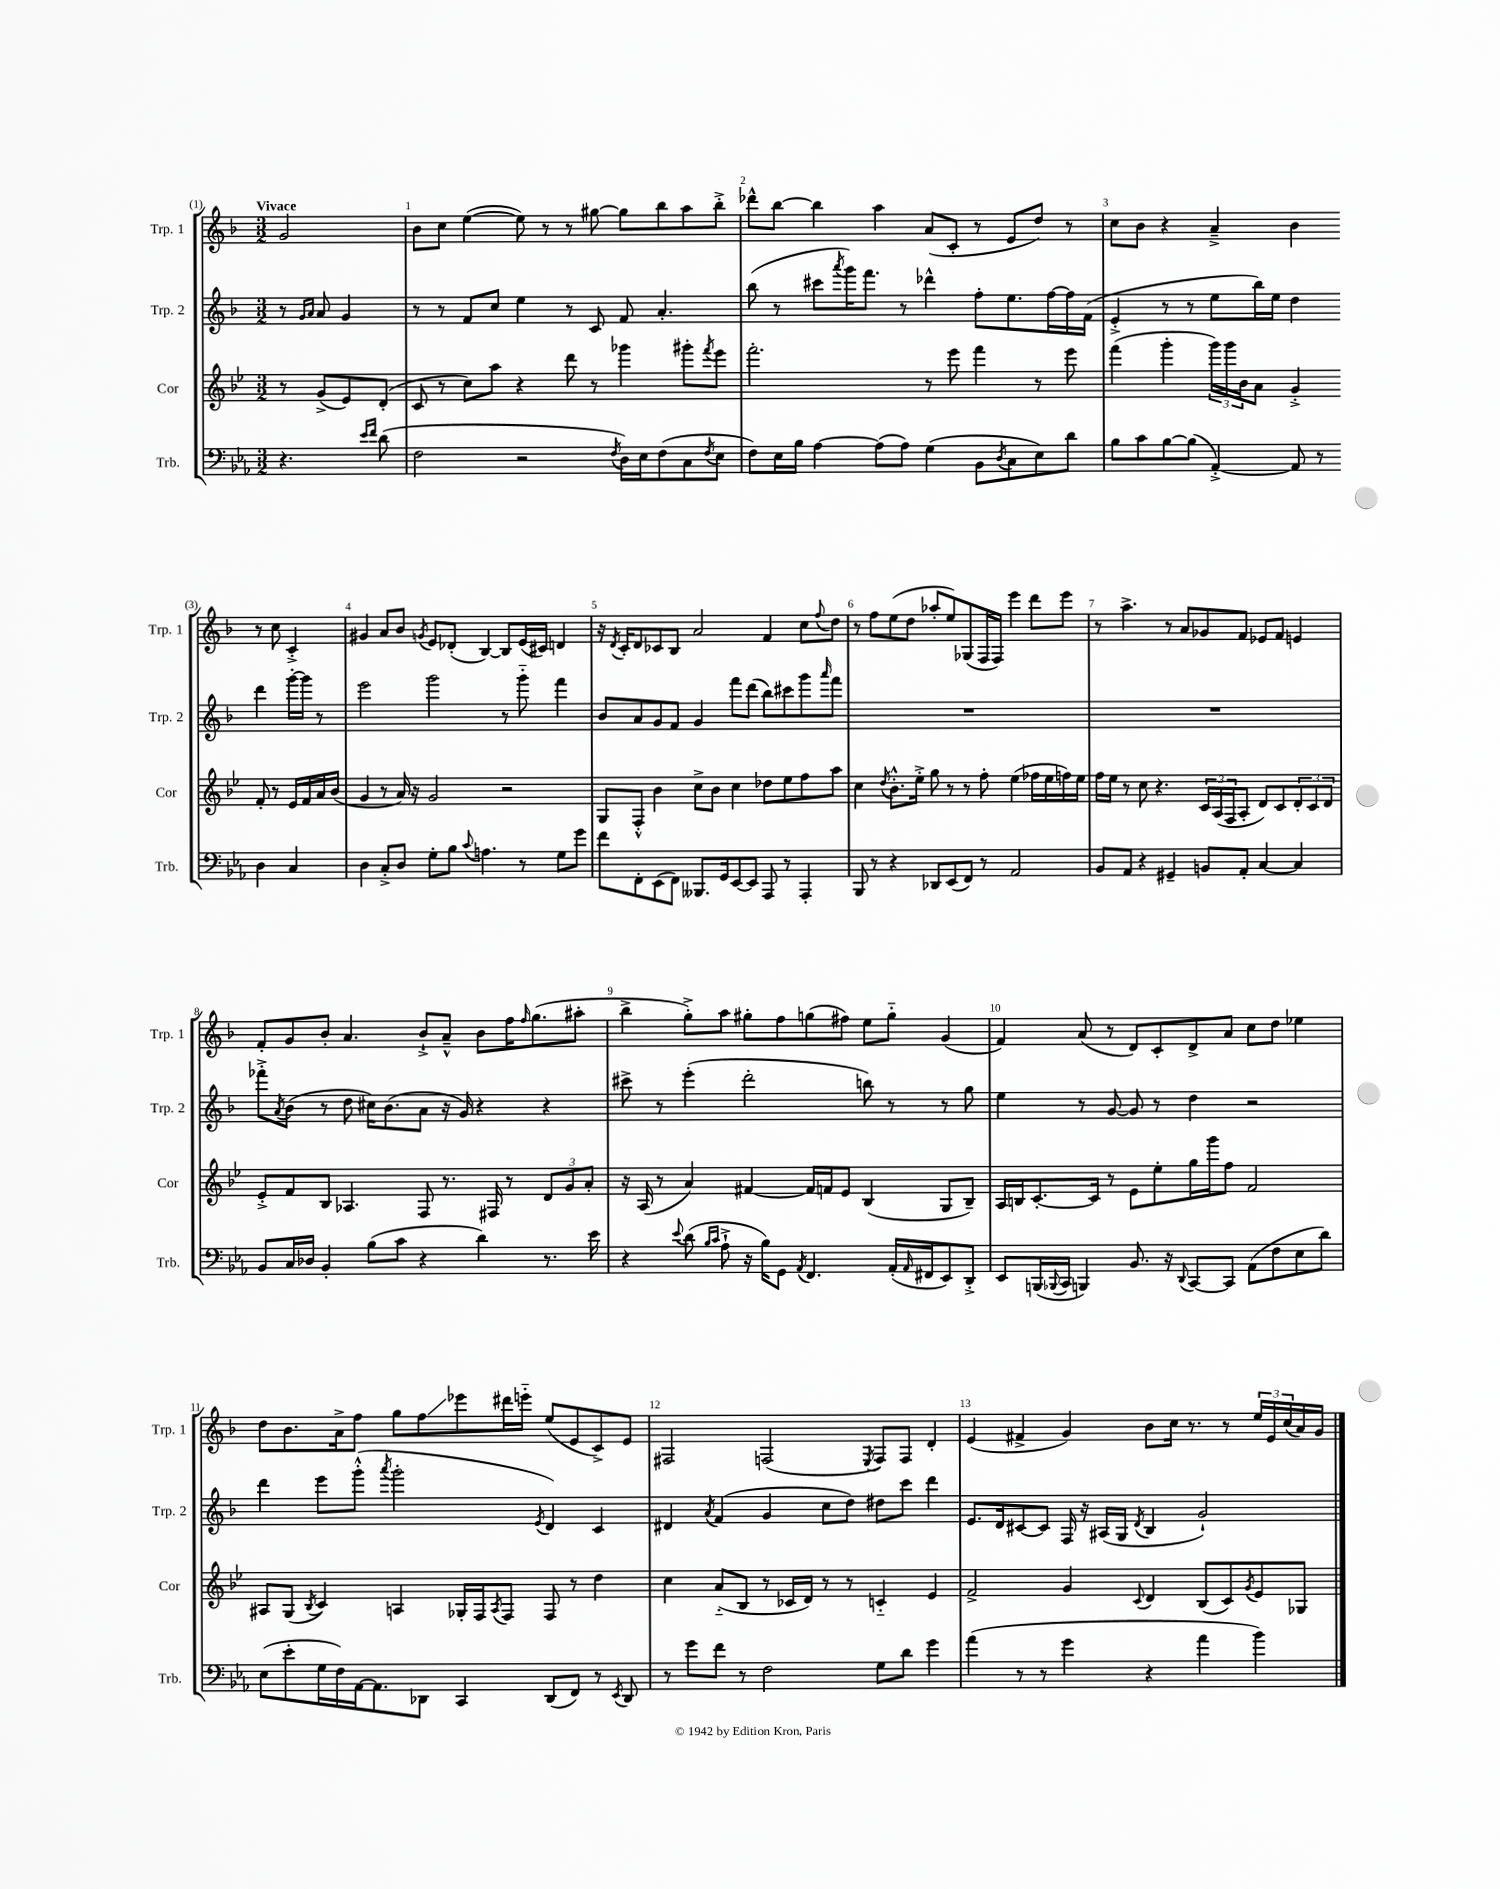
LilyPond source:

<<
\new StaffGroup <<
\new Staff = "s0" \with { instrumentName = "Trp. 1" shortInstrumentName = "Trp. 1" } {
    \clef treble \key f \major \numericTimeSignature \time 3/2 \partial 2 \tempo "Vivace"
    g'2 |
    bes'8 c''8 e''4~( e''8) r8 r8 gis''8~ gis''8 bes''8 a''8 bes''8-.-> |
    des'''8-^ bes''8~ bes''4 a''4 a'8( c'8-. r8 e'8 d''8) r8 |
    c''8 bes'8 r4 a'4---> bes'4 r8 c''8 c'4-.-> |
    gis'4 a'8 bes'8 \acciaccatura { g'8 } e'8 des'8-.( bes4~) bes8 e'16( cis'16) d'4 |
    r16 \acciaccatura { d'8 } c'16-. d'8 ces'8 bes8 a'2 f'4 c''8 \appoggiatura { f''8 } d''8 |
    r8 f''8 e''8( d''8 aes''8-. e''8) ges8( f16 f16) e'''4 d'''8 e'''8 |
    r8 a''4.-> r8 a'8 ges'8 f'8 ees'8 f'8 e'4 |
    f'8-. g'8 bes'8-. a'4. bes'8-!-> a'8---^ bes'8 f''16 \grace { f''16 } g''8.( ais''8-. |
    bes''4-> g''8-.->) a''8 gis''8-. f''8 g''8( fis''8) e''8 g''8-_ g'4( |
    f'4) a'8( r8 d'8) c'8-. d'8-> a'8 c''8 d''8 ees''4 |
    d''8 bes'8. a'16-> f''8 g''8 f''8\glissando ees'''8 dis'''16 e'''16-_ e''8( e'8 c'8->) e'8 |
    fis2 f2( \acciaccatura { e8 } f8) f8 d'4-. |
    e'4( fis'4-> g'4) bes'8 c''16 r8. r8 \tuplet 3/2 { e''16 e'16 c''16( } a'16) g'16 \bar "|." |
}
\new Staff = "s1" \with { instrumentName = "Trp. 2" shortInstrumentName = "Trp. 2" } {
    \clef treble \key f \major \numericTimeSignature \time 3/2 \partial 2
    r8 \grace { g'16 a'16 } a'8 g'4 |
    r8 r8 f'8 c''8 e''4 r8 c'8 f'8 a'4.-. |
    bes''8( r8 cis'''8 \acciaccatura { a'''8 } g'''16) f'''8. r8 des'''4-^ f''8-. e''8. f''16~ f''16 f'16( |
    e'4-.-> r8 r8 e''8 bes''16) e''16 d''4 d'''4 g'''16~-. g'''16 r8 |
    e'''2 g'''2 r8 g'''8-_ f'''4 |
    bes'8 a'8 g'8 f'8 g'4 f'''8 d'''8( bes''8) cis'''8 g'''8 \grace { a'''16 } f'''8 |
    R1. |
    R1. |
    fes'''8-.-> \acciaccatura { a'8 } bes'8( r8 d''8 cis''16) bes'8.( a'8 r16 g'16) r4 r4 |
    cis'''8-> r8 e'''4-.( d'''2-. b''8) r8 r8 g''8 |
    e''4 r8 g'8~ g'8 r8 d''4 r2 |
    d'''4 e'''8 g'''8-.-^( \acciaccatura { a'''8 } g'''2-. \acciaccatura { e'8 } d'4) c'4 |
    dis'4 \acciaccatura { a'8 } f'4( g'4 c''8 d''8) dis''8 c'''8 d'''4 |
    e'8. d'16 cis'8~ cis'8 f16 r16 ais16( g16 \acciaccatura { d'8 } bes4 g'2-!) \bar "|." |
}
\new Staff = "s2" \with { instrumentName = "Cor" shortInstrumentName = "Cor" } {
    \clef treble \key bes \major \numericTimeSignature \time 3/2 \partial 2
    r8 g'8->( ees'8) d'8-.( |
    c'8 r8 c''8) a''8 r4 d'''8 r8 ges'''4 gis'''8-. \acciaccatura { f'''8 } ees'''8 |
    f'''2.-. r8 ees'''8 f'''4 r8 ees'''8 |
    f'''4( g'''4-. \tuplet 3/2 { g'''16) g'''16 bes'16 } a'8 g'4-.-> f'8-. r8 ees'16 f'16 a'16 bes'16( |
    g'4 r8 a'16) r16 g'2 r2 |
    g8 f8-.-^ bes'4 c''8-> bes'8 c''4 des''8 ees''8 f''8 a''8 |
    c''4 \acciaccatura { d''8 } bes'8.-.-^ ees''16-.-> g''8 r8 r8 f''8-. ees''4( fes''16 ees''16 f''16) ees''16 |
    f''16 ees''16 r8 c''8 r4. \tuplet 3/2 { c'16 a16( f16 } a8-. d'8) c'8 \tuplet 3/2 { d'8-. c'8 d'8 } |
    ees'8-.-> f'8 bes8 aes4. f8 r8. fis16 r8 \tuplet 3/2 { d'8 g'8 a'8-. } |
    r16 a16( r8 a'4) fis'4~ fis'16 f'16 ees'8 bes4( g8 bes8--) |
    a16 b16 c'8.~-. c'16 r8 ees'8 ees''8-. g''16 g'''16 f''8 f'2 |
    ais8 g8( \acciaccatura { bes8 } c'4) a4 ges16-. f16 \acciaccatura { a8 } f8 f8 r8 d''4 |
    c''4 a'8-_( bes8 r8 ces'16 d'16) r8 r8 c'4-_ ees'4 |
    f'2-> g'4 \appoggiatura { c'8 } d'4 bes8( c'8) \acciaccatura { g'8 } ees'8 ges8 \bar "|." |
}
\new Staff = "s3" \with { instrumentName = "Trb." shortInstrumentName = "Trb." } {
    \clef bass \key ees \major \numericTimeSignature \time 3/2 \partial 2
    r4. \grace { ees'16 f'16 } d'8( |
    f2 r2 \acciaccatura { f8 } d16) ees16 f8( c8 \acciaccatura { f8 } ees8 |
    f8) ees16 bes16 aes4~ aes8( aes8) g4( bes,8 \acciaccatura { d8 } c8 ees8) d'8 |
    bes8 c'8 bes8~ bes8( aes,4~-.->) aes,8 r8 d4 c4 |
    d4 c8-.-> d8 g8-. bes8 \appoggiatura { c'8 } a4. r8 g8 g'8 |
    f'8 f,8-. ees,8( f,8) beses,,8. g,16 ees,8~ ees,8 aes,,8 r8 aes,,4-. |
    bes,,8 r8 r4 des,8 ees,8( f,8) r8 aes,2 |
    bes,8 aes,8 r4 gis,4-- b,8 aes,8-. c4~ c4 |
    bes,8 c16 des16 bes,4-. bes8( c'8 r4 d'4) r8. ees'16 |
    r4 \appoggiatura { ees'8 } d'8( \grace { bes16 c'16 } aes8-!-> r16 bes16) g,8 \acciaccatura { aes,8 } f,4. aes,16-.( \grace { aes,16 } fis,16 ees,8) d,8-.-> |
    ees,8 b,,16( \appoggiatura { bes,,8 } c,16 b,,4) bes,8. r16 \appoggiatura { d,8 } c,8~ c,8 aes,8( f8 ees8 d'8) |
    ees8( ees'8-. g16 f16) aes,16~ aes,8. des,8 c,4 des,8( f,8) r8 \acciaccatura { ees,8 } des,8 |
    r8 g'8 f'8 r8 f2 g8 d'8 g'4 |
    aes'4( r8 r8 g'4 r4 aes'4 bes'4) \bar "|." |
}
>>
>>
\layout { \context { \Score \override BarNumber.break-visibility = ##(#f #t #t) barNumberVisibility = #all-bar-numbers-visible } }
